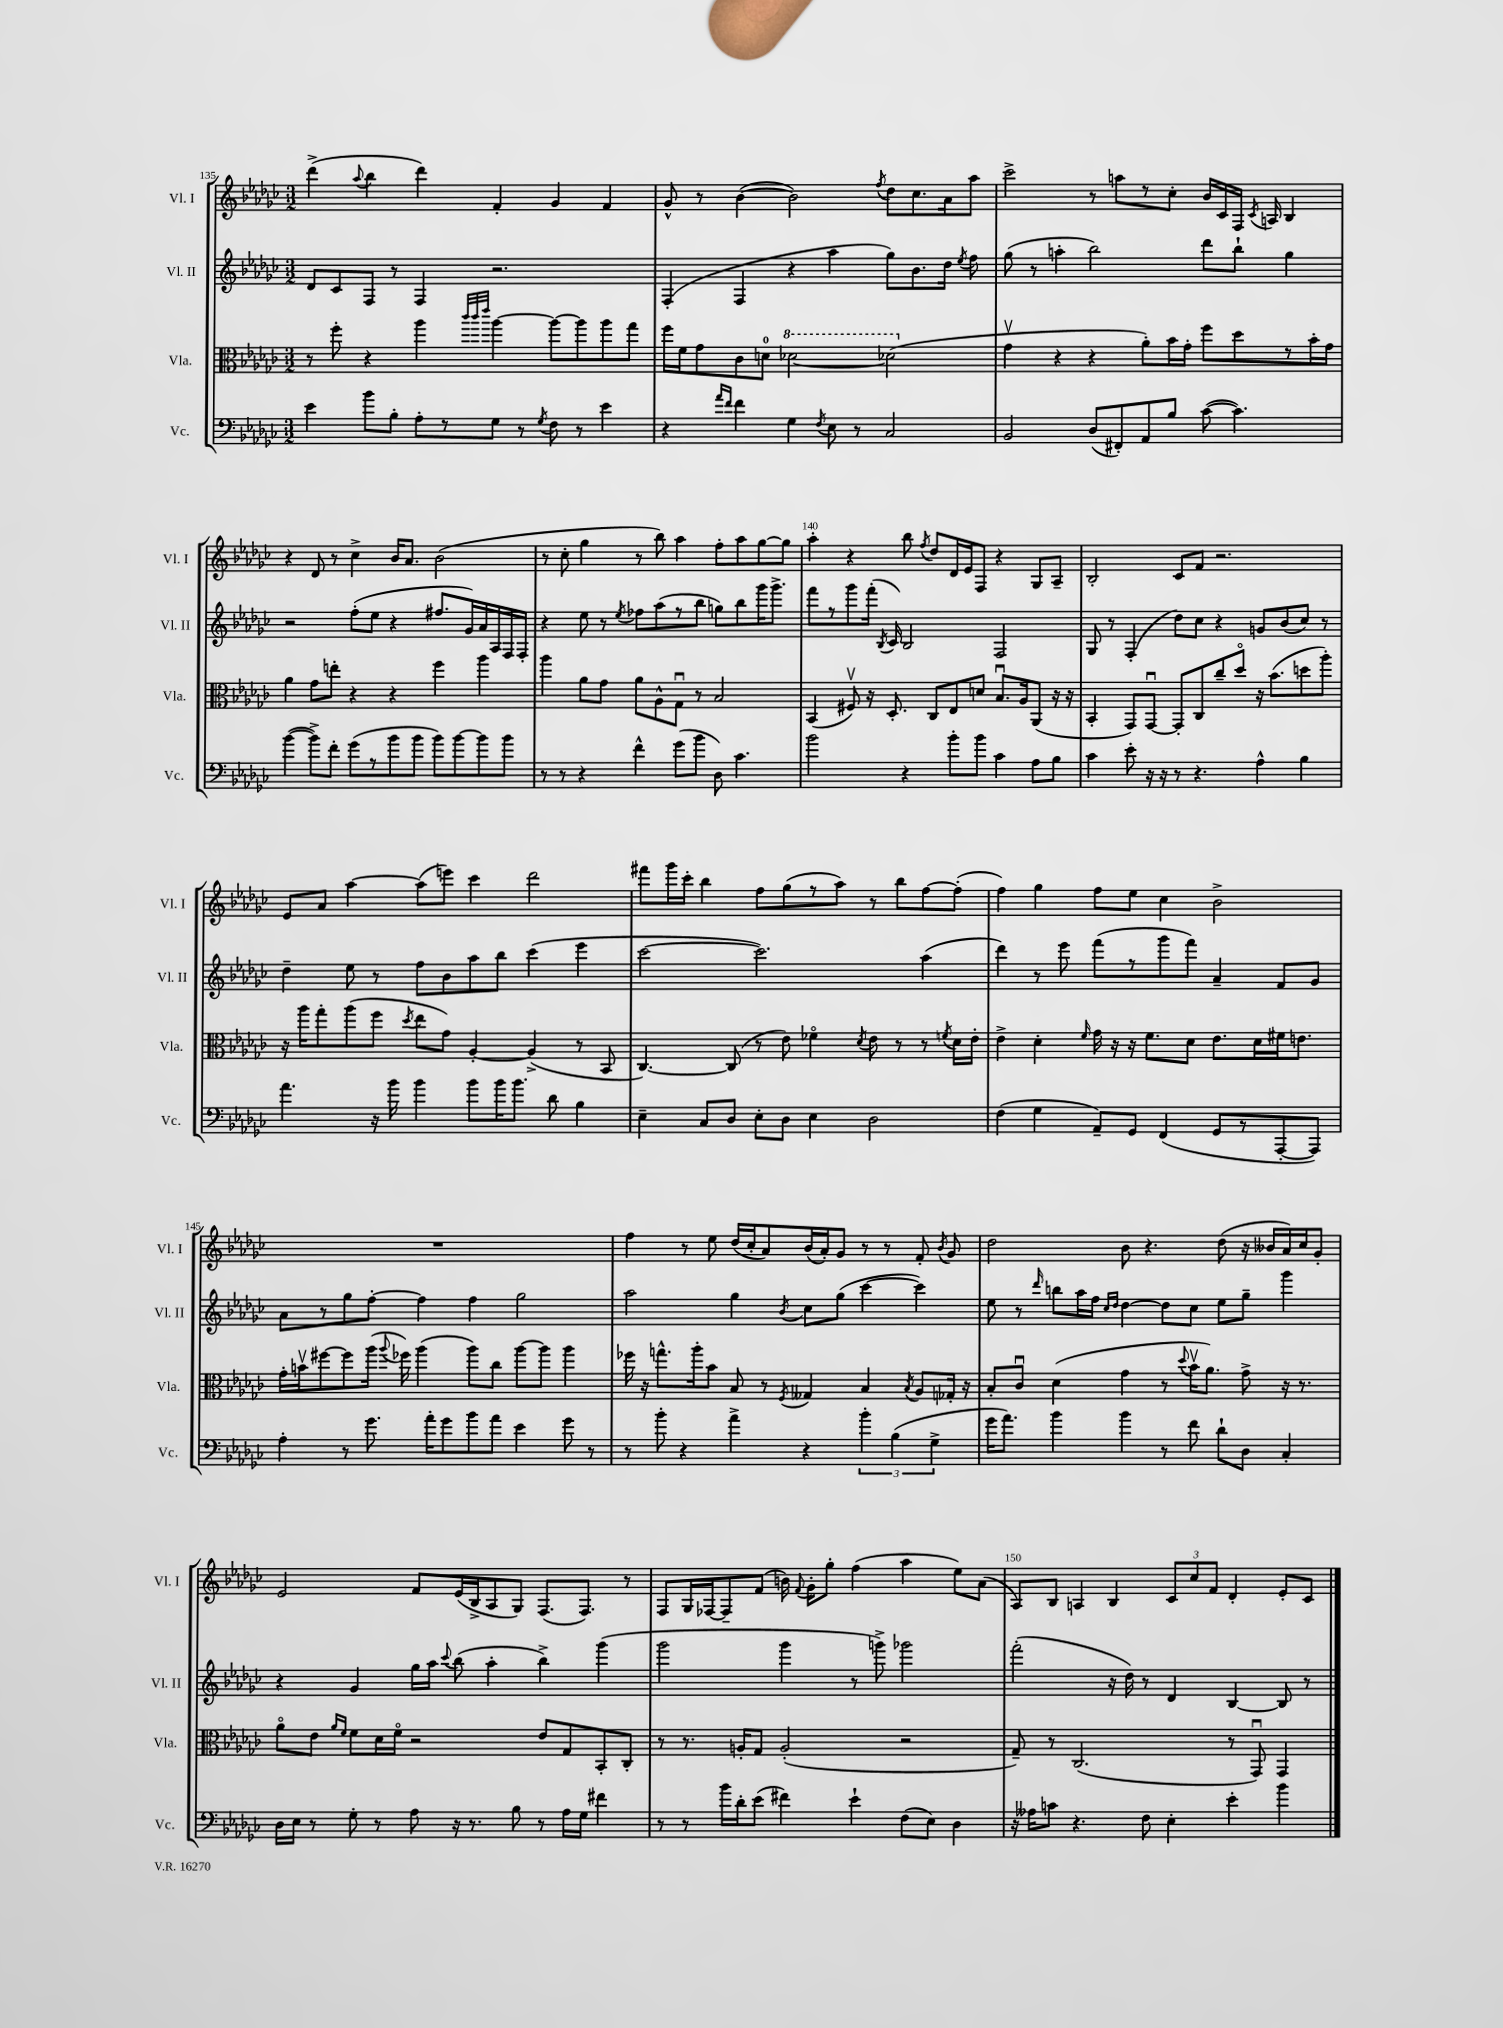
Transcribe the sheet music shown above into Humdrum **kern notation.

**kern	**kern	**kern	**kern
*staff4	*staff3	*staff2	*staff1
*clefF4	*clefC3	*clefG2	*clefG2
*k[b-e-a-d-g-c-]	*k[b-e-a-d-g-c-]	*k[b-e-a-d-g-c-]	*k[b-e-a-d-g-c-]
*M3/2	*M3/2	*M3/2	*M3/2
4e-	8r	8d-	(4ddd-^
.	8ff'	8c-	.
.	.	.	8qqaa-
8b-	4r	8F	4bb-
8B-'	.	8r	.
8A-'	4aa-	4F	4ddd-)
8r	.	.	.
.	32qqccc-	.	.
.	32qqccc-	.	.
.	32qqeee-	.	.
8G-	[4aa-	2.r	4f'
8r	.	.	.
8qG-	.	.	.
8F	8aa-_	.	4g-
8r	8aa-]	.	.
4e-	8aa-	.	4f
.	8gg-	.	.
=	=	=	=
4r	16ff	(4F'	8g-^^
.	16f	.	.
.	8g-	.	8r
16qqa-	.	.	.
16qqf	.	.	.
4f	8c-	4F	([4b-
.	8d	.	.
4G-	[2dd-	4r	2b-])
8qF	.	.	.
8E-	.	4aa-	.
8r	.	.	.
.	.	.	8qff
2C-	(2dd-]	8gg-)	8dd-
.	.	8.b-	8.cc-
.	.	16dd-	16a-
.	.	8qee-	.
.	.	8ff	8aa-
=	=	=	=
2BB-	4g-v	(8gg-	2ccc-^
.	.	8r	.
.	4r	4aa'	.
(8D-	4r	2bb-)	8r
8FF#')	.	.	8aa
8AA-	8a-')	.	8r
8B-	16b-	.	8cc-'
.	16g-'	.	.
([8c-	8ff	8ddd-	16b-
.	.	.	16c-
4.c-])	8dd-	8bb-`	16F
.	.	.	8qc-
.	.	.	16A
.	8r	4gg-	4B-
.	16b-'	.	.
.	16g-	.	.
=	=	=	=
([4b-	4a-	2r	4r
8b-^])	8g-	.	8d-
8f'	8ee'	.	8r
(8g-	4r	(8ff'	4cc-^
8r	.	8ee-	.
8b-	4r	4r	16b-
.	.	.	8.a-
8b-	.	.	.
8b-)	4ff	8.ff#	(2b-
[8b-	.	.	.
.	.	16g-)	.
8b-]	4aa-	16a-	.
.	.	16A-	.
8b-	.	16F	.
.	.	16F'	.
=	=	=	=
8r	4aa-	4r	8r
8r	.	.	8cc-'
4r	8a-	8ee-	4gg-
.	8g-	8r	.
.	.	8qee-	.
4f^^	8a-	8ff-	8r
.	8A-^^	(8aa-	8bb-)
(8g-	8G-u	8r	4aa-
8b-	8r	8bb-	.
8D-)	2B-	8gg)	8ff'
4.c-	.	8bb-	8aa-
.	.	16ggg-	[8gg-
.	.	8.ggg-^	.
.	.	.	8gg-]
=	=	=	=
2b-	(4BB-	8fff	4aa-'
.	.	8r	.
.	8F#v)	8ggg-	4r
.	16r	(16fff'	.
.	.	8qB-	.
.	8.D-'	16c-)	.
4r	.	2B-	8bb-
.	.	.	8qff
.	8C-	.	8dd-
8b-'	8E-	.	16d-
.	.	.	16e-
8b-	8d	.	8F
4c-	8.B-u	2F	4r
.	16A-	.	.
8A-	(8AA-	.	8G-
8B-	16r	.	8A-~
.	16r	.	.
=	=	=	=
4c-	4BB-'	8G-	2B-'
.	.	8r	.
8e-'	8GG-)	(4F'	.
16r	[8GG-u	.	.
16r	.	.	.
8r	8GG-']	8dd-)	8c-
4.r	8C-	8cc-	8f
.	8cc-~	4r	2.r
.	8dd-o	.	.
4A-^^	16r	8g	.
.	(8.b-	.	.
.	.	(8b-	.
4B-	8dd	8cc-)	.
.	8aa-')	8r	.
=	=	=	=
4.a-	16r	4dd-~	8e-
.	16aa-	.	.
.	8gg-'	.	8a-
.	(8aa-	8ee-	[4aa-
16r	8ff	8r	.
16b-	.	.	.
.	8qdd-	.	.
4b-	8ee-	8ff	(8aa-]
.	8g-)	8b-	8eee)
8b-	[4A-'	8aa-	4ccc-
16b-	.	8bb-	.
8.b-	.	.	.
.	(4A-^]	(4ccc-	2ddd-
8d-	.	.	.
4B-	8r	4eee-	.
.	8BB-	.	.
=	=	=	=
4E-~	[4.C-)	[2ccc-	8fff#
.	.	.	16ggg-
.	.	.	16ccc-'
8C-	.	.	4bb-
8D-	(8C-]	.	.
8E-'	8r	2.ccc-])	8ff
8D-	8e-)	.	(8gg-
4E-	4f-o	.	8r
.	.	.	8aa-)
.	8qd-	.	.
2D-	8e-	.	8r
.	8r	.	8bb-
.	8r	(4aa-	[8ff
.	8qf	.	.
.	16d-	.	(8ff']
.	16e-'	.	.
=	=	=	=
(4F	4e-^	4ddd-)	4ff)
4G-	4d-'	8r	4gg-
.	.	8eee-	.
.	16qqf	.	.
8AA-~)	16g-	(8fff	8ff
.	16r	.	.
8GG-	16r	8r	8ee-
.	8.f	.	.
(4FF	.	8ggg-	4cc-
.	8d-	8fff)	.
8GG-	8.e-	4a-~	2b-^
8r	.	.	.
.	16d-	.	.
[8AAA-'	16f#	8f	.
.	8.e	.	.
8AAA-])	.	8g-	.
=	=	=	=
4A-'	16g-'	8a-	1.r
.	16bv	.	.
.	[8ff#	8r	.
8r	8ff#]	8gg-	.
8.g-	(16aa-	[8ff'	.
.	8qqaa-	.	.
.	16ff-)	.	.
.	(4aa-	4ff]	.
16a-'	.	.	.
8g-	.	.	.
8b-	8aa-)	4ff	.
8a-	8cc-	.	.
4e-	[8aa-	2gg-	.
.	8aa-]	.	.
8g-	4aa-	.	.
8r	.	.	.
=	=	=	=
8r	16ff-	2aa-	4ff
.	16r	.	.
8b-'	8.gg^^	.	.
4r	.	.	8r
.	16aa-'	.	.
.	8b-	.	8ee-
4a-^	8B-	4gg-	(16dd-
.	.	.	16cc-'
.	8r	.	8a-)
.	8qF	8qb-	.
4r	4G--	8cc-	(16b-
.	.	.	16a-')
.	.	(8gg-	8g-
6b-'	4B-	[4ccc-	8r
.	.	.	8r
(6B-	.	.	.
.	8qB-	.	.
.	8A-	4ccc-])	8f'
6G-^	.	.	.
.	.	.	8qb-
.	16G-'	.	8g-
.	16r	.	.
=	=	=	=
16g-	8B-'	8ee-	2dd-
8.a-)	.	.	.
.	8c-u	8r	.
.	.	16qqddd-	.
4b-	(4d-	8bb	.
.	.	16aa-	.
.	.	16ff	.
.	.	16qqcc-	.
.	.	16qqdd-	.
4b-	4g-	[4dd-	8b-
.	.	.	4.r
8r	8r	8dd-]	.
.	8qqdd-	.	.
8f	16b-v	8cc-	.
.	8.a-)	.	.
8d-`	.	8ee-	(8dd-
8D-	8g-^	8gg-~	16r
.	.	.	16b--
4C-'	16r	4ggg-	16a-)
.	8.r	.	16cc-
.	.	.	8g-'
=	=	=	=
16D-	8a-o	4r	2e-
16E-	.	.	.
8r	8e-	.	.
.	16qqa-	.	.
.	16qqf	.	.
8G-'	8f	4g-	.
8r	16d-	.	.
.	16fo	.	.
8A-	2r	16gg-	8f
.	.	16aa-	.
.	.	8qqccc-	.
16r	.	(8bb-	(16e-
8.r	.	.	16B-^
.	.	4aa-'	8A-
8B-	.	.	8G-)
8r	8e-	4bb-^)	(8.F
16A-	8G-	.	.
16G-	.	.	8.F)
4f#	8BB-'	(4ggg-	.
.	8C-'	.	8r
=	=	=	=
8r	8r	2ggg-	8F
8r	8.r	.	16G-
.	.	.	[16F-
16b-	.	.	8F-~]
16d-'	16A'	.	.
(8e-	8G-	.	(8f
4f#)	(2A'	4ggg-	16b)
.	.	.	8qqf
.	.	.	16g-'
.	.	.	8gg-'
4e-`	.	8r	(4ff
.	.	8ggg^)	.
(8F	2r	2ggg-	4aa-
8E-)	.	.	.
4D-	.	.	8ee-)
.	.	.	(8a-
=	=	=	=
16r	8G-~)	(2fff'	8A-)
16A--	.	.	.
8c	8r	.	8B-
4.r	(2.C-	.	4A
.	.	16r	4B-
.	.	16dd-)	.
8F	.	8r	.
4E-'	.	4d-	12c-
.	.	.	12cc-
.	.	.	12f
4e-'	8r	[4B-	4d-'
.	8GG-u)	.	.
4b-	4GG-	8B-]	8e-'
.	.	8r	8c-
==	==	==	==
*-	*-	*-	*-
